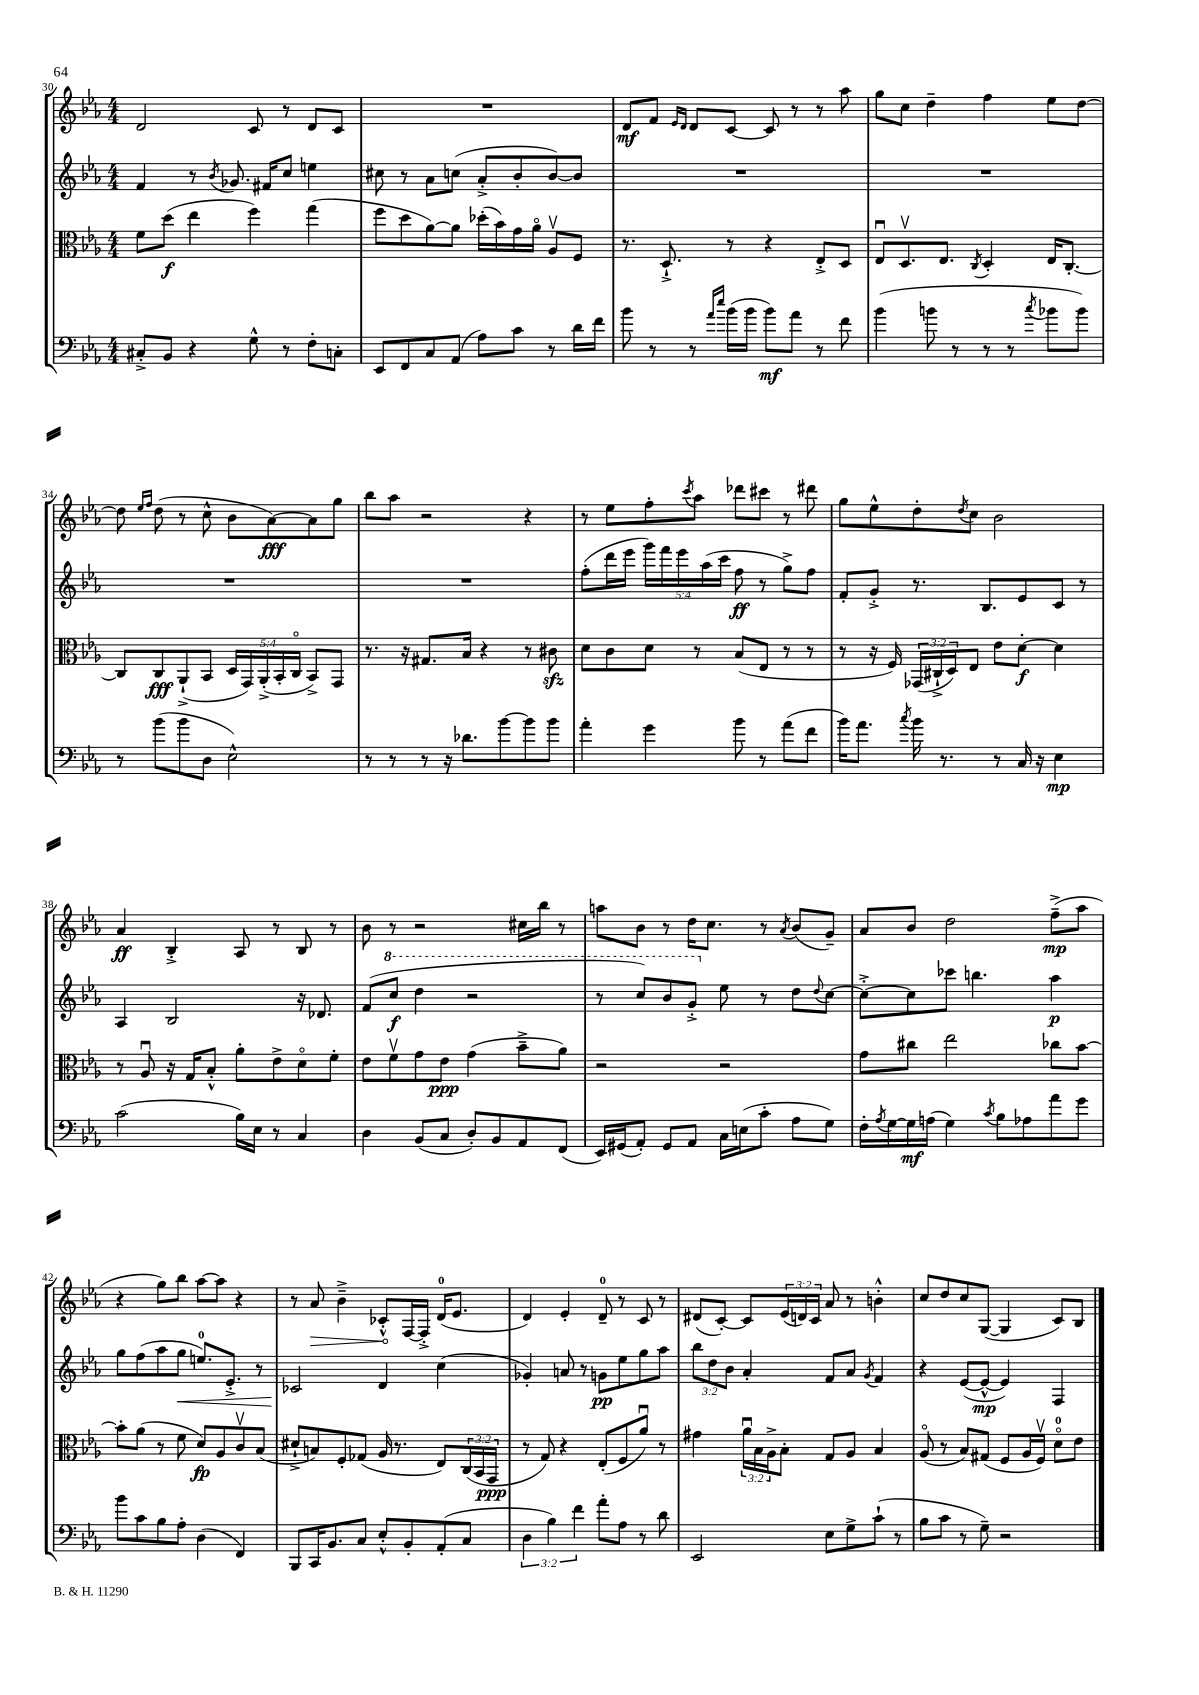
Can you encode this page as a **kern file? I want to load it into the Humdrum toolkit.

**kern	**kern	**kern	**kern
*staff4	*staff3	*staff2	*staff1
*clefF4	*clefC3	*clefG2	*clefG2
*k[b-e-a-]	*k[b-e-a-]	*k[b-e-a-]	*k[b-e-a-]
*M4/4	*M4/4	*M4/4	*M4/4
8C#'^	8f	4f	2d
8BB-	(8dd	.	.
4r	4ee-	8r	.
.	.	8qb-	.
.	.	8.g-	.
8G^^	4ff)	.	8c
.	.	16f#	.
8r	.	8cc	8r
8F'	(4gg	4ee	8d
8C'	.	.	8c
=	=	=	=
8EE-	8ff	8cc#	1r
8FF	8dd	8r	.
8C	[8a-)	8a-	.
(8AA-	8a-]	(8cc	.
8A-)	(16dd-'	8a-'^	.
.	16b-)	.	.
8c	16g	8b-'	.
.	16a-o	.	.
8r	8A-v	[8b-)	.
16d	8F	8b-]	.
16f	.	.	.
=	=	=	=
8b-	8.r	1r	8d
8r	.	.	8f
.	8.D`^	.	.
.	.	.	16qqe-
.	.	.	16qqd
8r	.	.	8d
16qqa-	.	.	.
16qqee-	.	.	.
(16b-	8r	.	[8c
16b-	.	.	.
8b-)	4r	.	8c]
8a-	.	.	8r
8r	8E-'^	.	8r
8f	8D	.	8aa-
=	=	=	=
(4b-	8E-u	1r	8gg
.	8.Dv	.	8cc
8b	.	.	4dd~
.	8.E-	.	.
8r	.	.	.
.	8qC	.	.
8r	4D'	.	4ff
8r	.	.	.
8qcc	.	.	.
8b-	16E-	.	8ee-
.	[8.C'	.	.
8b-)	.	.	[8dd
=	=	=	=
8r	8C]	1r	8dd]
.	.	.	16qqee-
.	.	.	16qqff
(8b-	8C	.	(8dd
8b-	(8AA-`^	.	8r
8D	8BB-	.	8cc^^
2E-^^)	20D	.	8b-
.	20GG)	.	.
.	(20AA-'^	.	.
.	.	.	[8a-)
.	20BB-'	.	.
.	20Co	.	.
.	8BB-^)	.	8a-]
.	8GG	.	8gg
=	=	=	=
8r	8.r	1r	8bb-
8r	.	.	8aa-
.	16r	.	.
8r	8.G#	.	2r
16r	.	.	.
8.d-	16B-	.	.
.	4r	.	.
[8b-	.	.	.
8b-]	8r	.	4r
8b-	8c#	.	.
=	=	=	=
4a-'	8d	(8ff'	8r
.	8c	16ddd	8ee-
.	.	16eee-	.
4g	8d	20ggg)	8ff'
.	.	20fff	.
.	.	20eee-	.
.	.	.	8qccc
.	8r	.	8aa-
.	.	(20aa-	.
.	.	20ccc	.
8b-	(8B-	8ff	8ddd-
8r	8E-	8r	8ccc#
(8a-	8r	8gg^)	8r
8f	8r	8ff	8ddd#
=	=	=	=
16b-)	8r	8f'	8gg
8.a-	.	.	.
.	16r	8g'^	8ee-^^
.	16F)	.	.
8qcc	.	.	.
16b-	(24GG-	8.r	8dd'
.	24C#`^	.	.
8.r	.	.	.
.	24D)	.	.
.	.	.	8qdd
.	8E-	.	8cc
.	.	8.B-	.
8r	8e-	.	2b-
16C	[8d'	8e-	.
16r	.	.	.
4E-	4d]	8c	.
.	.	8r	.
=	=	=	=
(2c	8r	4A-	4a-
.	8A-u	.	.
.	16r	2B-	4B-'^
.	16G	.	.
.	8B-'^^	.	.
16B-)	8a-'	.	8A-
16E-	.	.	.
8r	8e-^	.	8r
4C	8do	16r	8B-
.	.	8.d-	.
.	8f'	.	8r
=	=	=	=
4D	8e-	(8f	8b-
.	8fv	8ccc	8r
(8BB-	8g	4ddd	2r
8C	8e-	.	.
8D')	(4g	2r	.
8BB-	.	.	.
8AA-	8b-~^	.	16cc#
.	.	.	16bb-
(8FF	8a-)	.	8r
=	=	=	=
16EE-)	2r	8r	8aa
(16GG#	.	.	.
8AA-')	.	8ccc)	8b-
8GG#	.	8bb-	8r
8AA-	.	8gg'^	16dd
.	.	.	8.cc
16C	2r	8ee-	.
(16E	.	.	.
8c'	.	8r	8r
.	.	.	8qa-
8A-	.	8dd	(8b-
.	.	8qqdd	.
8G)	.	[8cc	8g~)
=	=	=	=
16F'	8g	8cc'^_	8a-
8qA-	.	.	.
[16G	.	.	.
16G]	8cc#	8cc]	8b-
(16A	.	.	.
4G)	2ee-	8ccc-	2dd
.	.	4.bb	.
8qc	.	.	.
8B-	.	.	.
8A-	.	.	.
8a-	8cc-	4aa-	(8ff~^
8g	[8b-	.	8aa-
=	=	=	=
8b-	8b-']	8gg	4r
8c	(8a-	(8ff	.
8B-	8r	8aa-	8gg)
8A-'	8f	8gg	8bb-
(4D	8d)	8.ee)	[8aa-
.	8A-	.	8aa-]
.	.	8.e-'^	.
4FF)	8cv	.	4r
.	(8B-	8r	.
=	=	=	=
8BBB-	8d#`^	2c-	8r
16CC	8B)	.	8a-
8.BB-	.	.	.
.	8F'	.	4b-~^
8C	(8G-	.	.
8E-'^^	16A-	4d	8c-'^^
.	8.r	.	.
8BB-'	.	.	[16F
.	.	.	16F'^]
(8AA-'	8E-)	(4cc	(16d
.	.	.	8.e-
8C	(24C	.	.
.	24BB-	.	.
.	24GG	.	.
=	=	=	=
6D	8r	4g-')	4d)
.	8G)	.	.
6B-)	.	.	.
.	4r	8a	4e-'
6f	.	.	.
.	.	8r	.
8a-'	(8E-'	8g	8d~
8A-	8F	8ee-	8r
8r	8a-u)	8gg	8c
8d	8r	8aa-	8r
=	=	=	=
2EE-	4g#	12bb-	(8d#
.	.	12dd	.
.	.	.	[8c')
.	.	12b-	.
.	24a-u	4a-'	8c]
.	24B-	.	.
.	24A-^	.	.
.	8B-'	.	(24e-
.	.	.	24d)
.	.	.	24c
8E-	8G	8f	8a-
8G^	8A-	8a-	8r
.	.	8qg	.
(8c`	4B-	4f	4b'^^
8r	.	.	.
=	=	=	=
8B-	(8A-o	4r	8cc
8c	8r	.	8dd
8r	8B-)	([8e-	8cc
8G~)	(8G#	8e-^^_	([8G
2r	8F	4e-])	4G]
.	16A-	.	.
.	16Fv)	.	.
.	8do	4F	8c)
.	8e-	.	8B-
==	==	==	==
*-	*-	*-	*-
